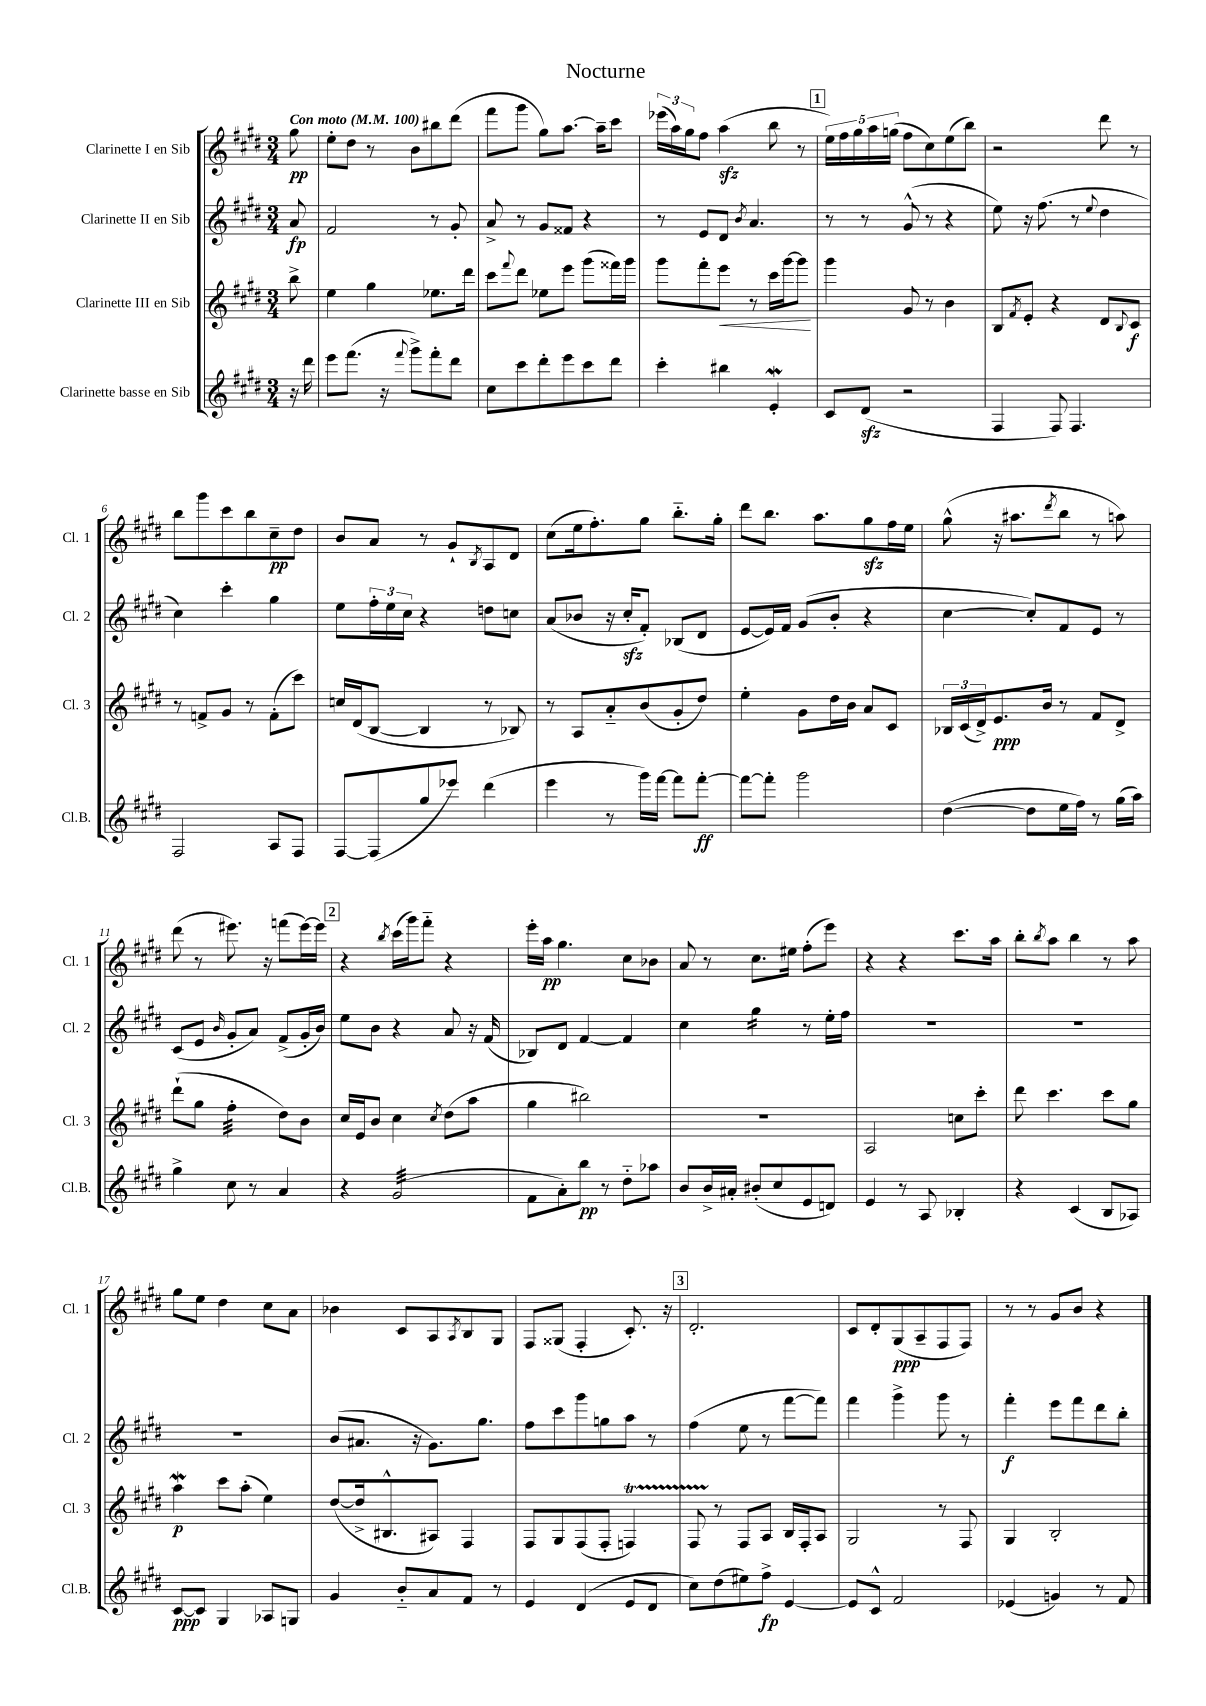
\header { title = "Nocturne" }
<<
\new StaffGroup <<
\new Staff = "s0" \with { instrumentName = "Clarinette I en Sib" shortInstrumentName = "Cl. 1" } {
    \clef treble \key e \major \numericTimeSignature \time 3/4 \partial 8 \tempo "Con moto" 4 = 100
    gis''8\pp |
    e''8-. dis''8 r8 b'8 bis''8 dis'''8( |
    fis'''8 gis'''8 gis''8) a''8.~ a''16-- cis'''8 |
    \tuplet 3/2 { ees'''16( a''16) gis''16 } fis''8 a''4\sfz( b''8 r8 |
    \mark \markup { \box "1" } \tuplet 5/4 { e''16) fis''16 gis''16 a''16 g''16( } fis''8 cis''8) e''8( b''8) |
    r2 dis'''8 r8 |
    b''8 gis'''8 cis'''8 b''8 cis''8--\pp dis''8 |
    b'8 a'8 r8 gis'8-! \acciaccatura { b8 } a8 dis'8 |
    cis''8( e''16 fis''8.-.) gis''8 b''8.-_ gis''16-. |
    dis'''8 b''8. a''8. gis''8\sfz fis''16 e''16 |
    gis''8-^( r16 ais''8. \acciaccatura { dis'''8 } b''8 r8 a''8) |
    dis'''8( r8 eis'''8.) r16 f'''8( eis'''16~) eis'''16 |
    \mark \markup { \box "2" } r4 \acciaccatura { b''8 } cis'''16( gis'''16) fis'''8-_ r4 |
    e'''16-. a''16\pp gis''4. cis''8 bes'8 |
    a'8 r8 cis''8. eis''16 fis''8-.( e'''8) |
    r4 r4 cis'''8. a''16 |
    b''8-. \acciaccatura { b''8 } a''8 b''4 r8 a''8 |
    gis''8 e''8 dis''4 cis''8 a'8 |
    bes'4 cis'8 a8 \acciaccatura { a8 } b8 gis8 |
    fis8 gisis8( fis4-. cis'8.-.) r16 |
    \mark \markup { \box "3" } dis'2.-. |
    cis'8 dis'8-. gis8\ppp( a8-- fis8 fis8) |
    r8 r8 gis'8 b'8 r4 \bar "|." |
}
\new Staff = "s1" \with { instrumentName = "Clarinette II en Sib" shortInstrumentName = "Cl. 2" } {
    \clef treble \key e \major \numericTimeSignature \time 3/4 \partial 8
    a'8\fp |
    fis'2 r8 gis'8-. |
    a'8-> r8 gis'8 fisis'8 r4 |
    r8 e'8 dis'8 \acciaccatura { b'8 } a'4. |
    \mark \markup { \box "1" } r8 r8 gis'8-^( r8 r4 |
    e''8) r16 fis''8.( r8 \appoggiatura { e''8 } dis''4 |
    cis''4) cis'''4-. gis''4 |
    e''8 \tuplet 3/2 { fis''16-. e''16 cis''16 } r4 d''8 c''8 |
    a'8( bes'8 r16 cis''16-.\sfz fis'8-.) bes8( dis'8 |
    e'8~ e'16) fis'16 gis'8( b'8-. r4 |
    cis''4~ cis''8-.) fis'8 e'8 r8 |
    cis'8( e'8 \grace { b'16 } gis'8-. a'8) fis'8->( gis'16-. b'16) |
    \mark \markup { \box "2" } e''8 b'8 r4 a'8 r16 fis'16( |
    bes8) dis'8 fis'4~ fis'4 |
    cis''4 gis''4:16 r8 e''16-. fis''16 |
    R2. |
    R2. |
    R2. |
    b'8( ais'8. r16 gis'8.) gis''8. |
    fis''8 cis'''8 gis'''8 g''8 a''8 r8 |
    \mark \markup { \box "3" } fis''4( e''8 r8 fis'''8~ fis'''8) |
    fis'''4 gis'''4-> gis'''8 r8 |
    fis'''4-.\f e'''8 fis'''8 dis'''8 b''8-. \bar "|." |
}
\new Staff = "s2" \with { instrumentName = "Clarinette III en Sib" shortInstrumentName = "Cl. 3" } {
    \clef treble \key e \major \numericTimeSignature \time 3/4 \partial 8
    b''8-> |
    e''4 gis''4 ees''8. dis'''16 |
    cis'''8 \appoggiatura { fis'''8 } dis'''8 ees''8 e'''8 gis'''8( fisis'''16) gis'''16 |
    gis'''8 fis'''8-. e'''8\< r8 cis'''16 gis'''16~ gis'''8\! |
    \mark \markup { \box "1" } gis'''4 gis'8 r8 b'4 |
    b8 \acciaccatura { fis'8 } e'8-. r4 dis'8 \appoggiatura { b8 } cis'8\f |
    r8 f'8-> gis'8 r8 f'8-.( cis'''8) |
    c''16 dis'16( b8~ b4 r8 bes8) |
    r8 a8 a'8-_ b'8( gis'8-. dis''8) |
    e''4-. gis'8 dis''16 b'16 a'8 cis'8 |
    \tuplet 3/2 { bes16 cis'16( dis'16->) } e'8.\ppp b'16 r8 fis'8 dis'8-> |
    dis'''8-!( gis''8 fis''4:32-. dis''8) b'8 |
    \mark \markup { \box "2" } cis''16 e'16 b'8 cis''4 \acciaccatura { cis''8 } dis''8( a''8 |
    gis''4 bis''2) |
    R2. |
    a2 c''8 cis'''8-. |
    dis'''8 cis'''4. cis'''8 gis''8 |
    a''4\mordent\p cis'''8 a''8-.( e''4) |
    dis''8~( dis''16-> bis8.-^ ais8) fis4 |
    fis8 gis8 fis8( fis8-. f4\startTrillSpan) |
    \mark \markup { \box "3" } fis8 r8\stopTrillSpan fis8 a8 b16 fis16-. a8 |
    gis2 r8 fis8 |
    gis4 b2-. \bar "|." |
}
\new Staff = "s3" \with { instrumentName = "Clarinette basse en Sib" shortInstrumentName = "Cl.B." } {
    \clef treble \key e \major \numericTimeSignature \time 3/4 \partial 8
    r16 dis'''16 |
    e'''8 fis'''8.( r16 \appoggiatura { fis'''8 } gis'''8->) fis'''8-. dis'''8 |
    cis''8 cis'''8 dis'''8-. e'''8 cis'''8 dis'''8 |
    cis'''4-. bis''4 e'4-.\mordent |
    \mark \markup { \box "1" } cis'8 dis'8\sfz( r2 |
    fis4 fis8) fis4. |
    fis2 a8 fis8 |
    fis8~ fis8( gis''8 ees'''8) dis'''4( |
    e'''4 r8 gis'''16) fis'''16~ fis'''8 fis'''8~-.\ff |
    fis'''8~ fis'''8-. gis'''2 |
    dis''4~( dis''8 e''16 fis''16) r8 gis''16( a''16) |
    gis''4-> cis''8 r8 a'4 |
    \mark \markup { \box "2" } r4 gis'2:32( |
    fis'8 a'8-.) b''8\pp r8 dis''8-_ aes''8 |
    b'8 b'16-> ais'16-. bis'8-.( cis''8 e'8 d'8) |
    e'4 r8 a8 bes4-. |
    r4 cis'4( b8 aes8) |
    cis'8~\ppp cis'8 gis4 aes8 g8 |
    gis'4 b'8-_ a'8 fis'8 r8 |
    e'4 dis'4( e'8 dis'8 |
    \mark \markup { \box "3" } cis''8) dis''8( eis''8) fis''8->\fp e'4~ |
    e'8 cis'8-^ fis'2 |
    ees'4( g'4) r8 fis'8 \bar "|." |
}
>>
>>
